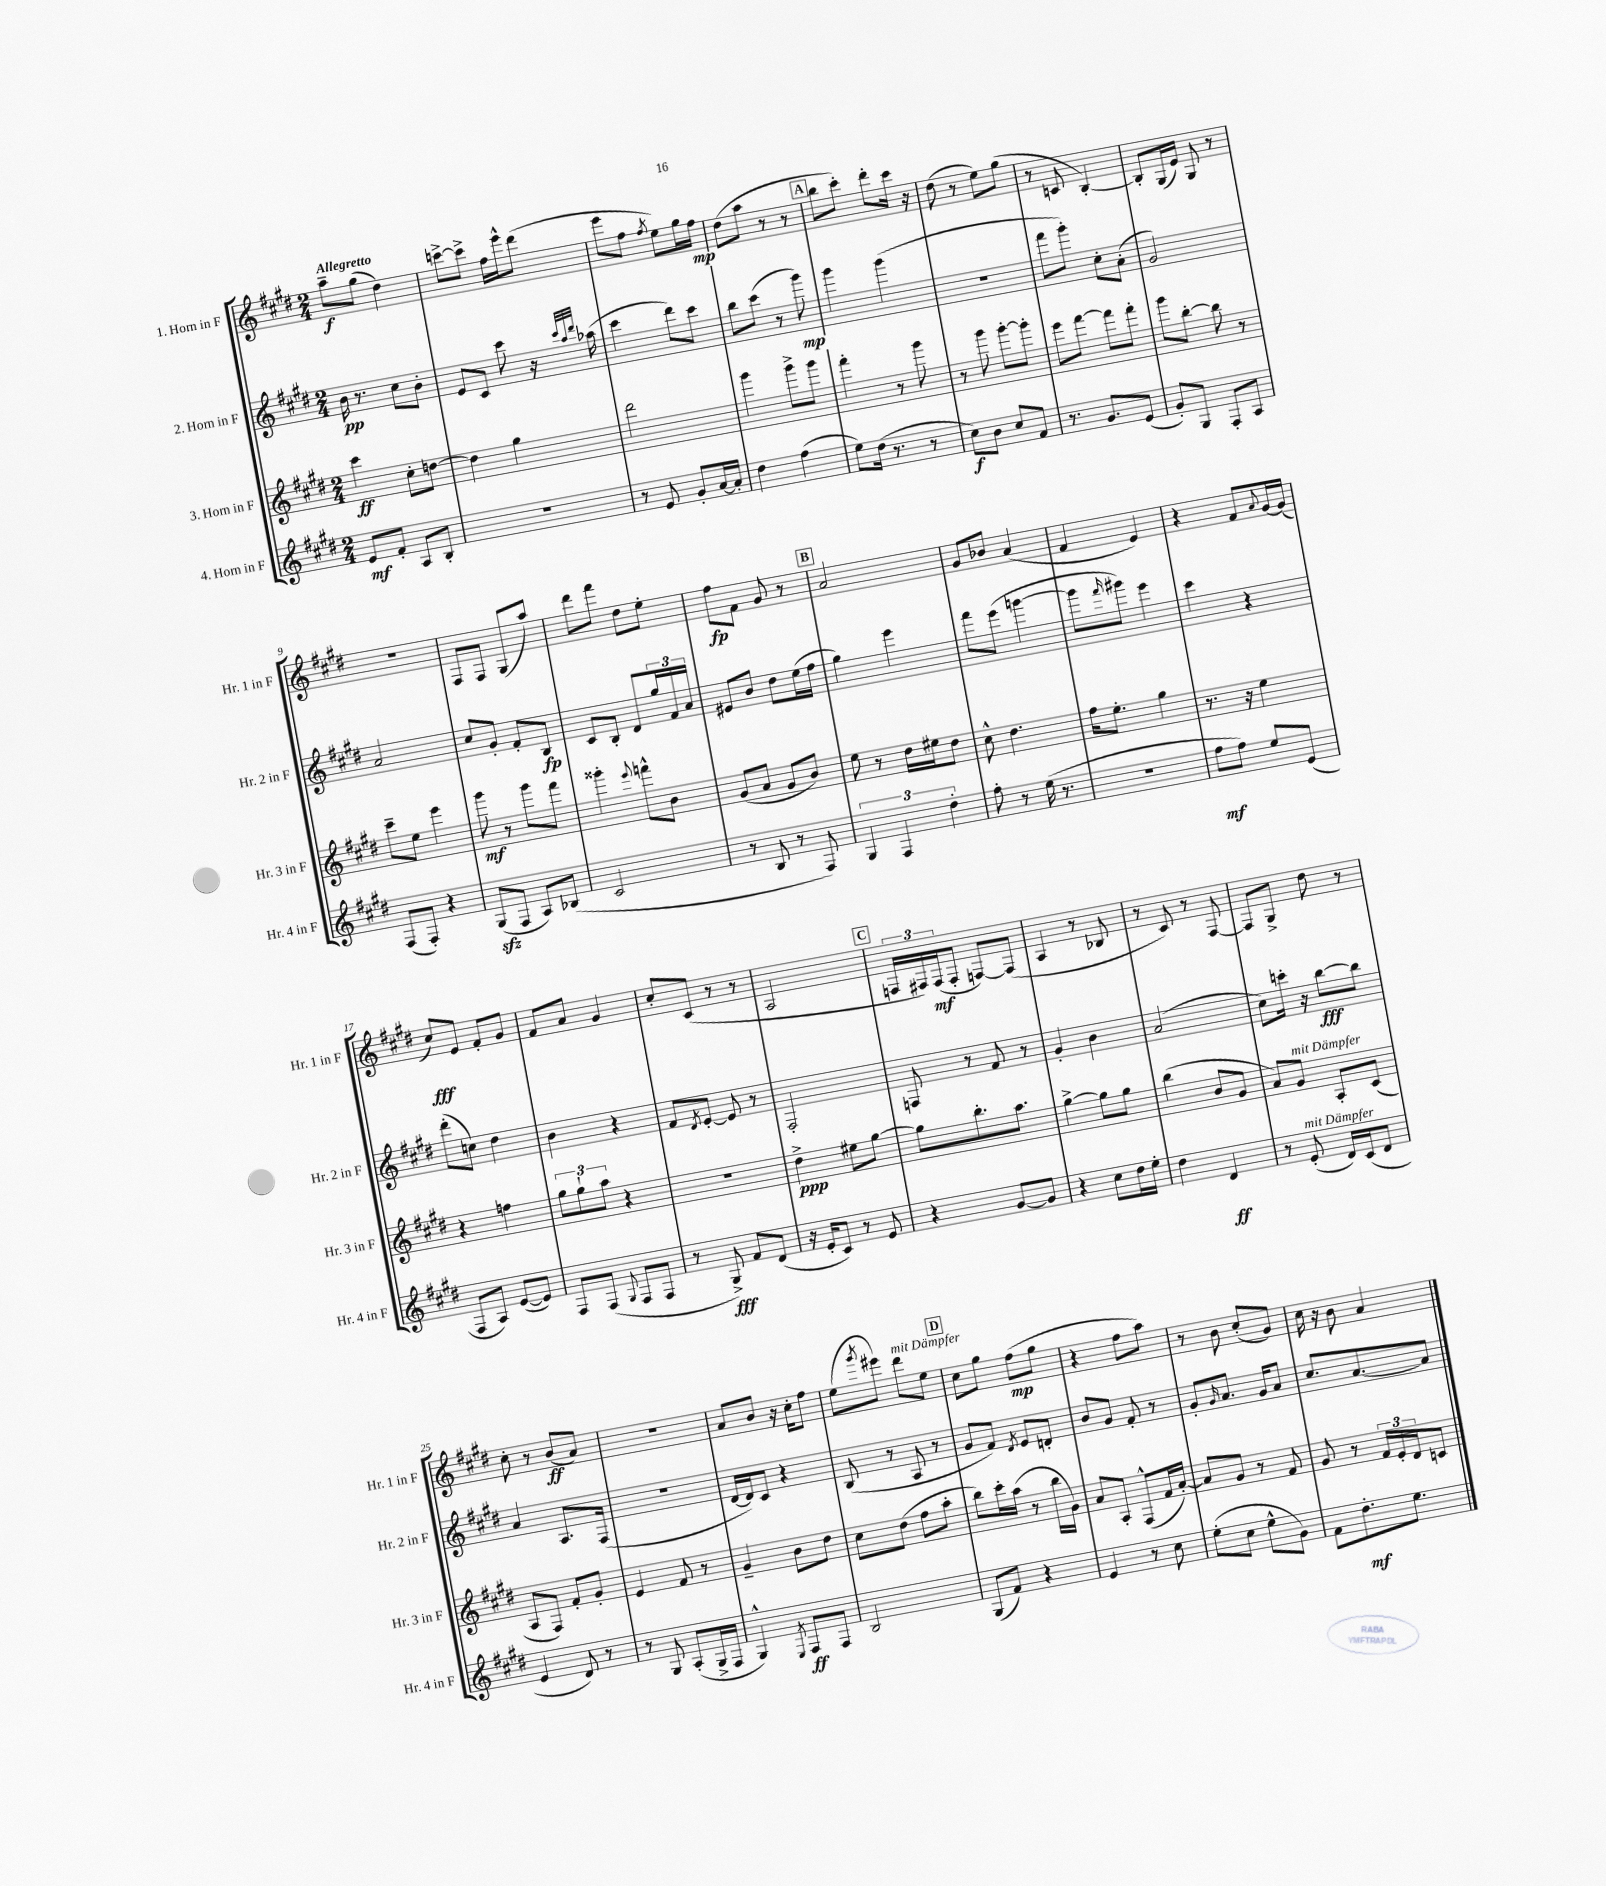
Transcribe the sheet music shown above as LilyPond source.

<<
\new StaffGroup <<
\new Staff = "s0" \with { instrumentName = "1. Horn in F" shortInstrumentName = "Hr. 1 in F" } {
    \clef treble \key e \major \numericTimeSignature \time 2/4 \tempo "Allegretto"
    a''8--\f gis''8( dis''4) |
    c'''8~-> c'''8-> fis''16 e'''16-^ dis'''8( |
    e'''8 fis''8 \acciaccatura { fis''8 } e''8) gis''16 fis''16\mp |
    dis''8( a''8 r8 r8 |
    \mark \markup { \box "A" } b''8 cis'''8-.) dis'''8-. cis'''16 r16 |
    dis''8( r8 e''8) gis''8( |
    r8 c'8 b4~-.) |
    b8-. gis16( e'16) gis8 r8 |
    R2 |
    fis8 fis8 gis8( a''8) |
    dis'''8 fis'''8 dis''8 e''8-. |
    fis''8\fp fis'8 gis'8 r8 |
    \mark \markup { \box "B" } a'2 |
    gis'8 bes'8 a'4( |
    fis'4 e'4) |
    r4 fis'8 \appoggiatura { a'8 } gis'16~ gis'16( |
    cis''8\fff) e'8 fis'8-. gis'8 |
    fis'8 a'8 gis'4 |
    cis''8-. cis'8( r8 r8 |
    a2 |
    \mark \markup { \box "C" } \tuplet 3/2 { f16 fis16) fis16\mf( } fis8-. f8~) f8( |
    a4 r8 bes8 |
    r8 cis'8) r8 fis8~ |
    fis8 gis8-> dis''8 r8 |
    cis''8-. r8 b'8\ff( a'8) |
    R2 |
    a'8 b'8 r16 cis''16-. fis''8 |
    e''8( \acciaccatura { gis'''8 } eis'''8) dis'''8^\markup { \italic "mit Dämpfer" } e''8 |
    \mark \markup { \box "D" } cis''8 gis''8 fis''8\mp( gis''8 |
    r4 fis''8 a''8) |
    r8 b'8 cis''8-.( gis'8) |
    cis''16 r16 b'8 a'4 \bar "|." |
}
\new Staff = "s1" \with { instrumentName = "2. Horn in F" shortInstrumentName = "Hr. 2 in F" } {
    \clef treble \key e \major \numericTimeSignature \time 2/4
    b'16\pp r8. cis''8 b'8-. |
    e'8 cis'8 cis'''8 r16 \grace { cis'''32 a''32 dis'''32 } aes''16( |
    cis'''4 dis'''8) cis'''8 |
    b''8 cis'''8( r8 gis'''8\mp) |
    \mark \markup { \box "A" } gis'''4 gis'''4( |
    r2 |
    fis'''8 gis'''8-.) cis''8-. a'8-.( |
    gis'2) |
    a'2 |
    cis''8 gis'8-. fis'8-. b8\fp |
    cis'8 b8-. dis'8 \tuplet 3/2 { gis''16 fis'16 a'16 } |
    eis'8 b'8 dis''8 e''16( fis''16 |
    \mark \markup { \box "B" } gis''4) e'''4 |
    fis'''8 e'''8( g'''4~ |
    g'''8 \grace { fis'''16 } gis'''8) e'''4 |
    cis'''4 r4 |
    dis'''8-.( c''8) dis''4 |
    b'4 r4 |
    fis'8 \acciaccatura { dis'8 } e'8~-. e'8 r8 |
    fis2-. |
    \mark \markup { \box "C" } f8 r8 fis'8 r8 |
    gis'4-. b'4 |
    a'2( |
    cis''8) c'''16-. r16 b''8~\fff b''8 |
    a'4 a8. fis16( |
    R2 |
    dis'16~ dis'16) cis'8 r4 |
    b8( r8 a8 r8 |
    \mark \markup { \box "D" } gis'8 fis'8) \acciaccatura { dis'8 } e'8 d'8-. |
    b'8 gis'8 fis'8-. r8 |
    gis'8-. \grace { gis'16 } a'8. gis'16 a'8 |
    cis''8. a'8.~ a'8 \bar "|." |
}
\new Staff = "s2" \with { instrumentName = "3. Horn in F" shortInstrumentName = "Hr. 3 in F" } {
    \clef treble \key e \major \numericTimeSignature \time 2/4
    cis'''4\ff cis''8-. d''8~ |
    d''4 gis''4 |
    dis'''2 |
    gis'''4 gis'''8-> gis'''8 |
    \mark \markup { \box "A" } fis'''4-. r8 gis'''8 |
    r8 gis'''8 gis'''8~-. gis'''8-. |
    e'''8 fis'''8~ fis'''8 fis'''8-. |
    gis'''8 b''8~-. b''8 r8 |
    cis'''8-- e''8 e'''4 |
    gis'''8\mf r8 gis'''8 fis'''8 |
    gisis'''4-. \appoggiatura { e'''8 } f'''8-^ b'8 |
    gis'8( a'8 gis'8 b'8) |
    \mark \markup { \box "B" } e''8 r8 dis''16 eis''16 dis''8 |
    cis''8-^ dis''4. |
    fis''16 e''8.-. gis''4 |
    r8. r16 e''4 |
    r4 f''4 |
    \tuplet 3/2 { gis''8 gis''8-! a''8 } r4 |
    r2 |
    dis''4->\ppp eis''8 gis''8~ |
    \mark \markup { \box "C" } gis''8 b''8.-. a''8. |
    gis''4~-> gis''8 gis''8 |
    b''4( b'8 gis'8 |
    a'8) gis'8^\markup { \italic "mit Dämpfer" } a8-. cis'8( |
    a8 fis8) fis'8-. gis'8-. |
    e'4 fis'8 r8 |
    gis'4-- b'8 dis''8 |
    cis''8 dis''8( fis''8 a''8-. |
    \mark \markup { \box "D" } b''8) cis'''16-. a''16( r8 b''16 gis'16) |
    a'8 a8-. fis8-^( fis'16 a'16~-.) |
    a'8 gis'8 r8 fis'8 |
    gis'8 r8 \tuplet 3/2 { fis'16 e'16-. dis'16 } c'8 \bar "|." |
}
\new Staff = "s3" \with { instrumentName = "4. Horn in F" shortInstrumentName = "Hr. 4 in F" } {
    \clef treble \key e \major \numericTimeSignature \time 2/4
    e'8\mf fis'8-. a8 b8-. |
    R2 |
    r8 e'8 gis'8-. a'16~ a'16-. |
    dis''4 fis''4( |
    \mark \markup { \box "A" } e''8) dis''16( r8. r8 |
    cis''8\f) b'8 cis''8 fis'8 |
    r8. gis'8. e'8( |
    gis'8-.) gis8 fis8-. a8 |
    fis8( fis8-.) r4 |
    gis8\sfz( fis8 a8) bes8( |
    cis'2 |
    r8 b8 r8 fis8) |
    \mark \markup { \box "B" } \tuplet 3/2 { gis4 fis4 dis''4-. } |
    fis''8-. r8 e''16( r8. |
    r2 |
    fis''8\mf fis''8) e''8 e'8( |
    fis8 a8) e'8~( e'8) |
    fis8 fis8( \appoggiatura { gis8 } fis8 fis8 |
    r8 gis8->\fff) fis'8 dis'8( |
    r16 e'16-. cis'8) r8 e'8 |
    \mark \markup { \box "C" } r4 gis'8~ gis'8 |
    r4 cis''8 dis''16 e''16-. |
    dis''4 dis'4\ff |
    r8 e'8-.^\markup { \italic "mit Dämpfer" }( dis'16) cis'16( dis'8 |
    e'4 dis'8) r8 |
    r8 gis8 a8-.( gis16-> fis16 |
    gis4-^) \acciaccatura { e8 } fis8\ff fis8 |
    b2 |
    \mark \markup { \box "D" } gis8( fis'8) r4 |
    e'4 r8 cis''8 |
    e''8-.( cis''8 e''8-^ gis'8) |
    fis'8 dis''8.-.\mf e''8. \bar "|." |
}
>>
>>
